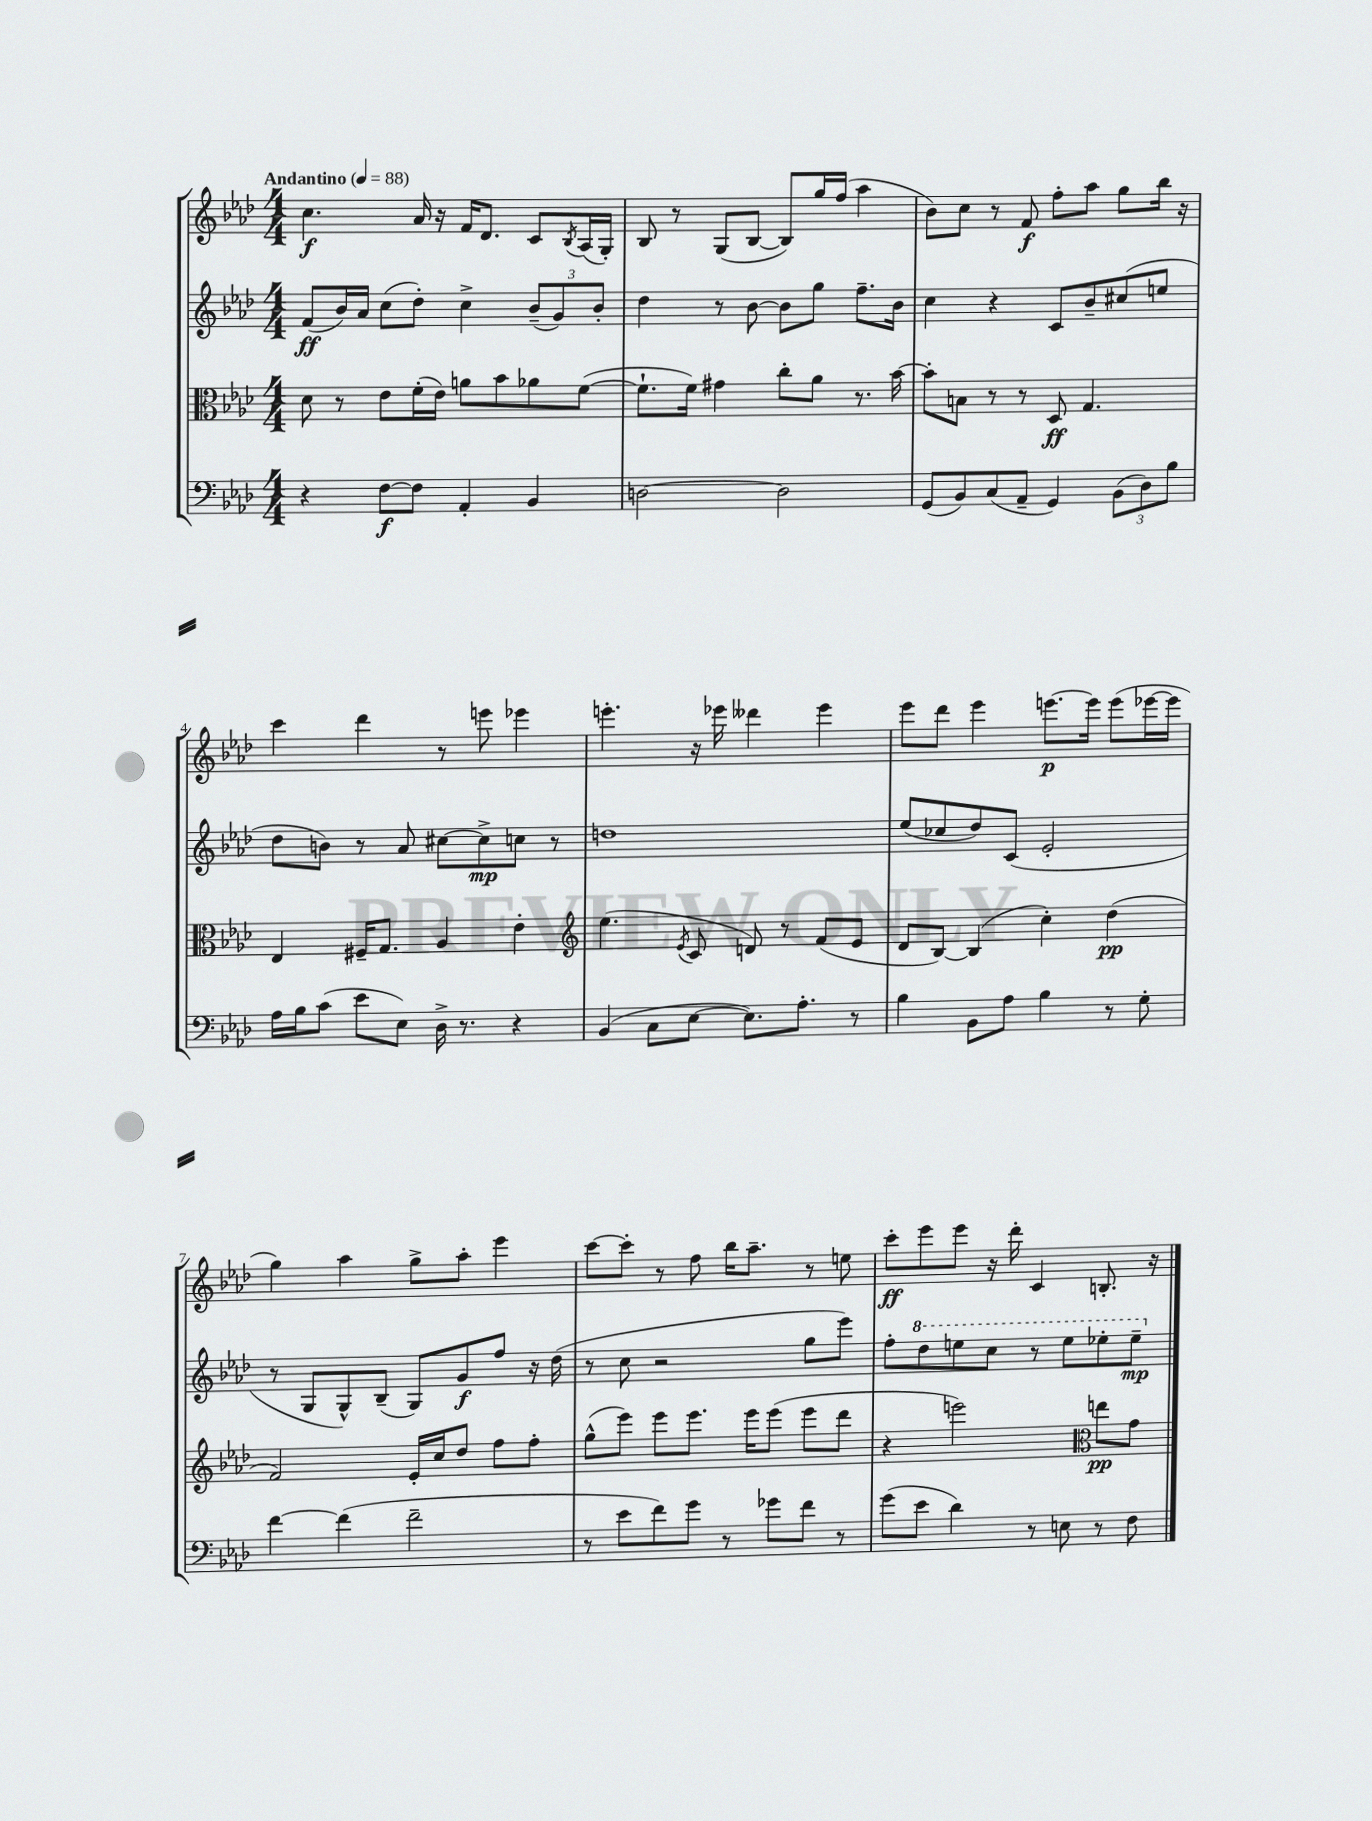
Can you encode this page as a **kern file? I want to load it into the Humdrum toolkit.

**kern	**kern	**kern	**kern
*staff4	*staff3	*staff2	*staff1
*clefF4	*clefC3	*clefG2	*clefG2
*k[b-e-a-d-]	*k[b-e-a-d-]	*k[b-e-a-d-]	*k[b-e-a-d-]
*M4/4	*M4/4	*M4/4	*M4/4
*MM88	*MM88	*MM88	*MM88
4r	8d-	(8f	4.cc
.	8r	16b-)	.
.	.	16a-	.
[8F	8e-	(8cc	.
8F]	(16f'	8dd-')	16a-
.	16e-)	.	16r
4AA-'	8a	4cc^	16f
.	.	.	8.d-
.	8b-	.	.
4BB-	8a-	(12b-~	8c
.	.	12g)	.
.	.	.	8qB-
.	([8f	.	(16A-
.	.	12b-'	.
.	.	.	16G')
=	=	=	=
[2D	8.f`]	4dd-	8B-
.	.	.	8r
.	16f)	.	.
.	4g#	8r	(8G
.	.	[8b-	[8B-
2D]	8cc'	8b-]	8B-])
.	8a-	8gg	16gg
.	.	.	(16ff
.	8.r	8.ff~	4aa-
.	[16b-	16b-	.
=	=	=	=
(8GG	8b-']	4cc	8b-)
8BB-)	8B	.	8cc
(8C	8r	4r	8r
8AA-~	8r	.	8f
4GG)	8D-	8c	8ff'
.	4.G	8b-~	8aa-
(12BB-	.	(8cc#	8gg
12D-)	.	.	.
.	.	8ee	16bb-
12B-	.	.	.
.	.	.	16r
=	=	=	=
16A-	4E-	8dd-	4ccc
16B-	.	.	.
(8c	.	8b)	.
8e-	16F#~	8r	4ddd-
.	8.G	.	.
8E-)	.	8a-	.
16D-^	4A-	[8cc#	8r
8.r	.	.	.
.	.	8cc#^]	8eee
4r	4e-'	8cc	4eee-
.	.	8r	.
=	=	=	=
*	*clefG2	*	*
(4BB-	(4.ee-	1dd	4.eee'
8C	.	.	.
.	8qe-	.	.
[8E-	8c	.	16r
.	.	.	16eee-
8.E-])	8d)	.	4ddd--
.	8r	.	.
8.A-'	.	.	.
.	(8f	.	4eee-
8r	8e-	.	.
=	=	=	=
4B-	8d-	(8ee-	8eee-
.	[8B-)	8cc-	8ddd-
8BB-	(4B-]	8dd-)	4eee-
8A-	.	(8c	.
4B-	4cc')	2e-'	[8.eee
.	.	.	16eee]
8r	(4dd-	.	(8eee
8G'	.	.	[16eee-
.	.	.	16eee-]
=	=	=	=
[4f	2f)	8r	4gg)
.	.	8G	.
(4f]	.	8G^^)	4aa-
.	.	(8B-~	.
2f~	16e-'	8G)	8gg^
.	16cc	.	.
.	8dd-	8g	8aa-'
.	8ff	8ff	4eee-
.	8ff'	16r	.
.	.	(16dd-	.
=	=	=	=
8r	(8gg^^	8r	[8ccc
8e-	8eee-)	8cc	8ccc']
8f)	8eee-	2r	8r
8g	8.eee-	.	8ff
8r	.	.	16bb-
.	16eee-	.	8.aa-~
8g-	(8eee-	.	.
8f	8eee-	8gg	8r
8r	8ddd-	8eee-)	8ee
=	=	=	=
(8g	4r	8ff'	8ccc'
8e-	.	8ddd-	8eee-
4d-)	2eee)	8eee	8eee-
.	.	8ccc	16r
.	.	.	16ddd-'
8r	.	8r	4c
8E	.	8eee	.
*	*clefC3	*	*
8r	8ee	8eee-'	8.B'
8F	8g	8eee-~	.
.	.	.	16r
==	==	==	==
*-	*-	*-	*-
